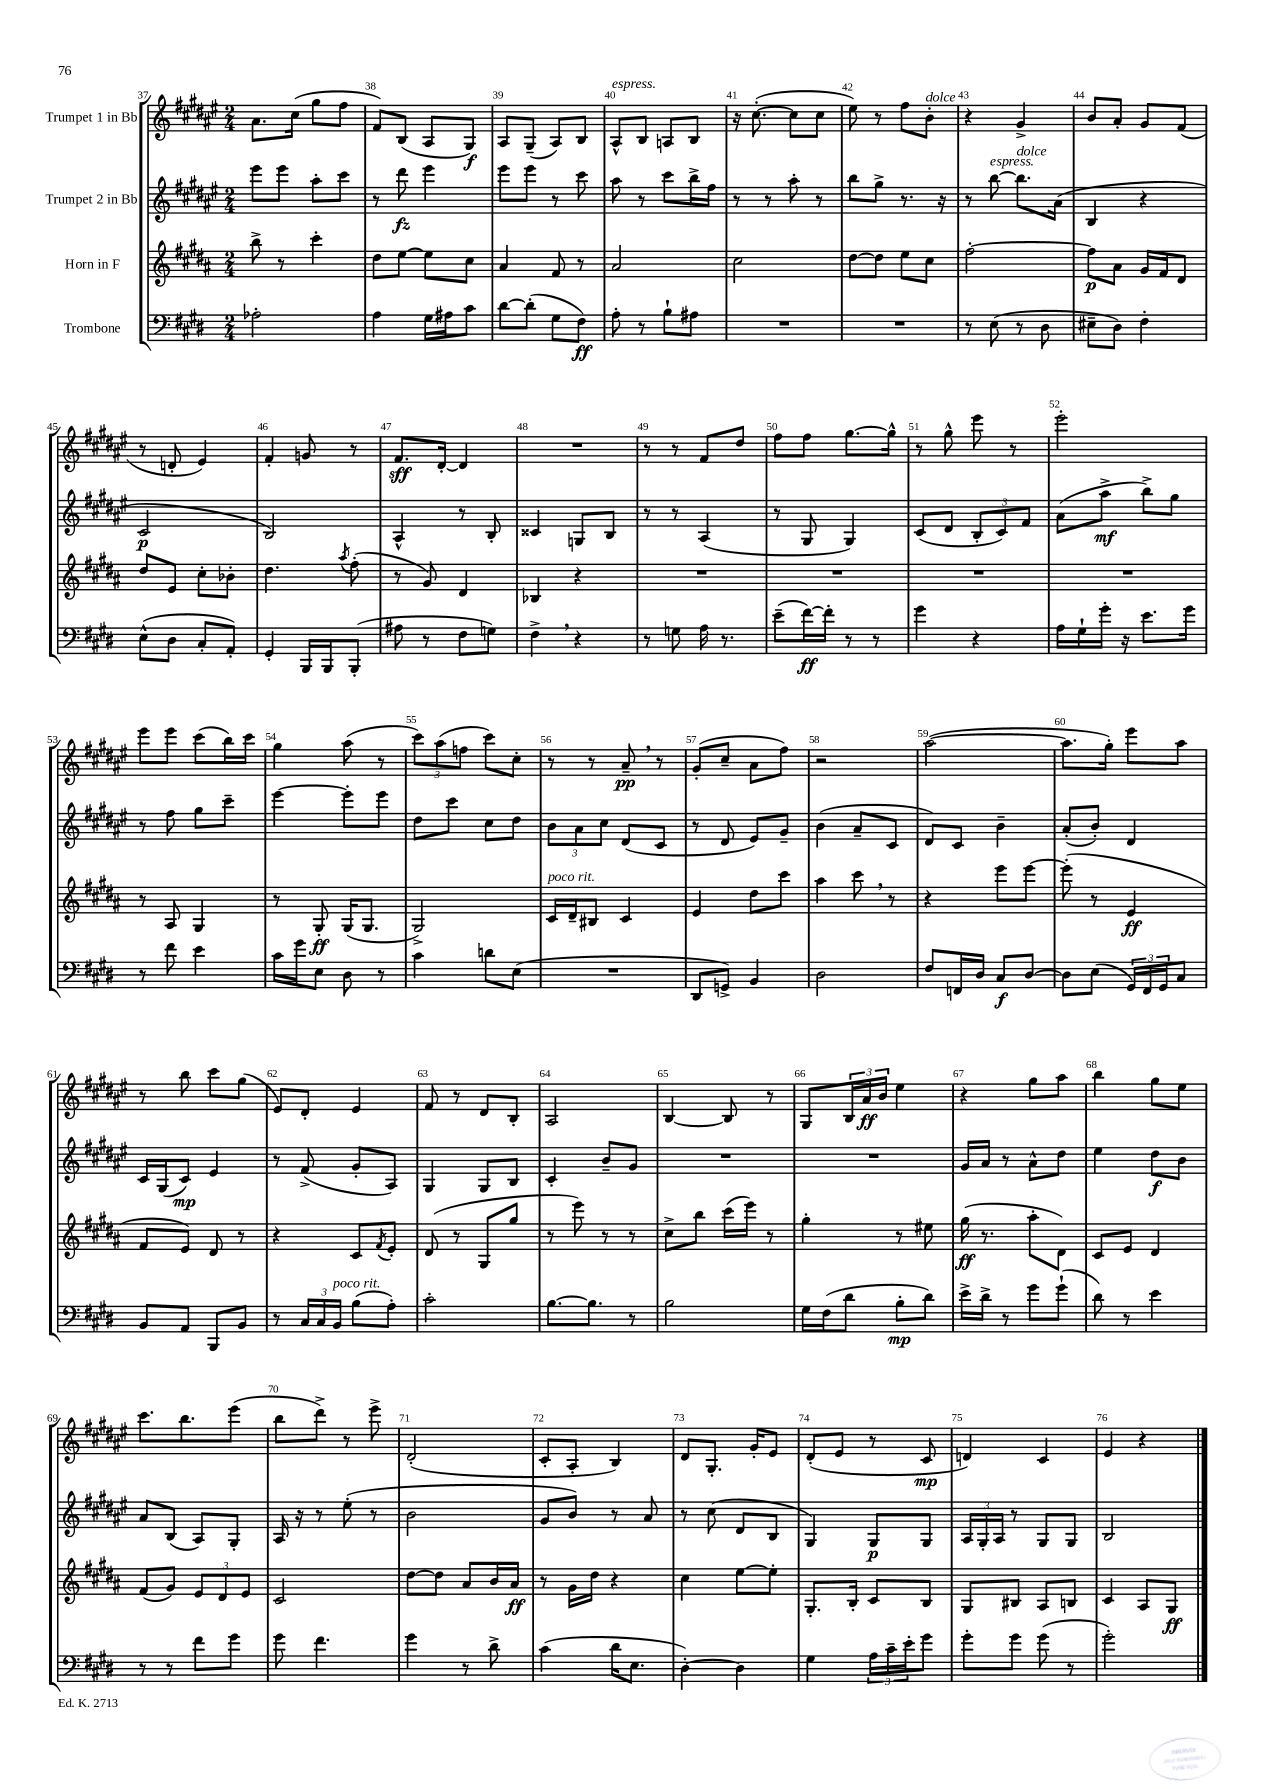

**kern	**kern	**kern	**kern
*staff4	*staff3	*staff2	*staff1
*clefF4	*clefG2	*clefG2	*clefG2
*k[f#c#g#d#]	*k[f#c#g#d#a#]	*k[f#c#g#d#a#e#]	*k[f#c#g#d#a#e#]
*M2/4	*M2/4	*M2/4	*M2/4
2A-'	8bb^	8eee#	8.a#
.	8r	8eee#	.
.	.	.	(16cc#
.	4ccc#'	8aa#'	8gg#
.	.	8ccc#	8ff#
=	=	=	=
4A	8dd#	8r	8f#)
.	[8ee	8ddd#	(8B
16G#	8ee]	4eee#	8A#
16A#	.	.	.
8c#	8cc#	.	8G#)
=	=	=	=
[8d#	4a#	8eee#	8A#
(8d#']	.	8eee#	(8G#~
8G#	8f#	8r	8A#)
8F#)	8r	8ccc#	8B
=	=	=	=
8A'	2a#	8aa#	8A#^^
8r	.	8r	8B
8B`	.	8ccc#	8A
8A#	.	16bb^	8B
.	.	16ff#	.
=	=	=	=
2r	2cc#	8r	16r
.	.	.	([8.cc#'
.	.	8r	.
.	.	8aa#'	8cc#]
.	.	8r	8cc#
=	=	=	=
2r	[8dd#	8bb	8ee#)
.	8dd#]	8gg#^	8r
.	8ee	8.r	8ff#
.	8cc#	.	8b'
.	.	16r	.
=	=	=	=
8r	[2ff#'	8r	4r
(8E	.	[8bb	.
8r	.	8.bb]	4g#^
8D#	.	.	.
.	.	(16a#	.
=	=	=	=
8E#~	8ff#]	4B	8b
8D#)	8a#	.	8a#'
4F#'	16g#	4r	8g#
.	16f#	.	.
.	8d#	.	(8f#
=	=	=	=
(8E^^	8dd#	2c#	8r
8D#	8e	.	8d'
8C#'	8cc#'	.	4e#)
8AA')	8b-'	.	.
=	=	=	=
4GG#'	4.dd#	2B)	4f#'
16BBB	.	.	8g
16BBB	.	.	.
.	8qaa#	.	.
(8BBB'	(8ff#'	.	8r
=	=	=	=
8A#	8r	4A#^^	8.f#
8r	8g#)	.	.
.	.	.	[16d#'
8F#	4d#	8r	4d#]
8G)	.	8B'	.
=	=	=	=
4F#^	4B-	4c##	2r
4r	4r	8G	.
.	.	8B	.
=	=	=	=
8r	2r	8r	8r
8G	.	8r	8r
16A	.	(4A#	8f#
8.r	.	.	.
.	.	.	8dd#
=	=	=	=
(8e~	2r	8r	8ff#
[16f#)	.	8G#	8ff#
16f#']	.	.	.
8r	.	4G#)	[8.gg#
8r	.	.	.
.	.	.	16gg#^^]
=	=	=	=
4g#	2r	(8c#	8r
.	.	8d#	8gg#^^
4r	.	12B'	8eee#
.	.	12c#)	.
.	.	.	8r
.	.	12f#	.
=	=	=	=
16A	2r	(8a#	2eee#'
16G#`	.	.	.
16g#'	.	8aa#^	.
16r	.	.	.
8.e	.	8bb^)	.
.	.	8gg#	.
16g#	.	.	.
=	=	=	=
8r	8r	8r	8eee#
8f#	8A#	8ff#	8eee#
4e	4G#	8gg#	(8ccc#
.	.	8ccc#~	16bb)
.	.	.	16ccc#
=	=	=	=
16c#	8r	[4eee#	4gg#
16g#	.	.	.
8E	8G#'	.	.
8D#	(16G#	8eee#']	(8aa#
.	8.G#	.	.
8r	.	8eee#	8r
=	=	=	=
4c#	2G#^)	8dd#	12ccc#)
.	.	.	(12aa#
.	.	8ccc#	.
.	.	.	12ff
8d	.	8cc#	8ccc#)
(8E	.	8dd#	8cc#'
=	=	=	=
2r	16c#	12b	8r
.	16d#~	.	.
.	.	12a#	.
.	8B#	.	8r
.	.	12cc#	.
.	4c#	(8d#	8a#~
.	.	8c#	8r
=	=	=	=
8DD#	4e	8r	(8g#'
8GG^)	.	8d#	8cc#~
4BB	8dd#	8e#)	8a#
.	8ccc#	8g#~	8ff#)
=	=	=	=
2D#	4aa#	(4b	2r
.	8ccc#	8a#~	.
.	8r	8c#	.
=	=	=	=
8F#	4r	8d#)	([2aa#
16FF	.	8c#	.
16D#	.	.	.
8C#	8eee	4b~	.
[8D#	[8eee	.	.
=	=	=	=
8D#]	(8eee']	(8a#'	8.aa#]
(8E	8r	8b')	.
.	.	.	16gg#')
24GG#)	4e	4d#	8eee#
24FF#	.	.	.
24GG#	.	.	.
8C#	.	.	8aa#
=	=	=	=
8BB	8f#	16c#	8r
.	.	(16G#	.
8AA	8e)	8c#)	8bb
8BBB	8d#	4e#	8ccc#
8BB	8r	.	(8gg#
=	=	=	=
8r	4r	8r	8e#)
24C#	.	(8f#^	8d#'
24C#	.	.	.
24BB	.	.	.
(8B	8c#	8g#'	4e#
.	8qf#	.	.
8A')	8e'	8A#)	.
=	=	=	=
2c#'	(8d#	4G#	8f#
.	8r	.	8r
.	8G#	8G#	8d#
.	8gg#	8B	8B'
=	=	=	=
[8.B	8r	4c#'	2A#
.	8eee)	.	.
8.B]	.	.	.
.	8r	8b~	.
8r	8r	8g#	.
=	=	=	=
2B	8cc#^	2r	[4B
.	8bb	.	.
.	(16ccc#	.	8B]
.	16eee)	.	.
.	8r	.	8r
=	=	=	=
16G#	4gg#'	2r	8G#
(16F#	.	.	.
8d#	.	.	24B
.	.	.	24a#
.	.	.	24b
8B'	8r	.	4ee#
8d#)	8ee#	.	.
=	=	=	=
16e^	(16gg#	16g#	4r
16d#^	8.r	16a#	.
8r	.	8r	.
8g#	8aa#'	8a#^^	8gg#
(8g#`	8d#)	8dd#	8aa#
=	=	=	=
8d#)	8c#	4ee#	4bb
8r	8e	.	.
4e	4d#	8dd#	8gg#
.	.	8b	8ee#
=	=	=	=
8r	(8f#	8a#	8.ccc#
8r	8g#)	(8B	.
.	.	.	8.bb
8f#	12e	8A#)	.
.	12d#	.	.
8g#	.	8G#'	(8eee#
.	12e	.	.
=	=	=	=
8g#	2c#	16A#	8bb
.	.	16r	.
4.f#	.	8r	8ddd#^)
.	.	(8ee#'	8r
.	.	8r	8eee#^
=	=	=	=
4g#	[8dd#	2b	(2d#'
.	8dd#]	.	.
8r	8a#	.	.
8d#^	16b	.	.
.	16a#	.	.
=	=	=	=
(4c#	8r	8g#	8c#'
.	16g#	8b)	8A#'
.	16dd#	.	.
16d#	4r	8r	4B)
8.E	.	.	.
.	.	8a#	.
=	=	=	=
[4D#')	4cc#	8r	8d#
.	.	(8cc#	8.G#'
4D#]	[8ee	8d#	.
.	.	.	16g#'
.	8ee']	8B	8e#
=	=	=	=
4G#	8.G#'	4G#)	(8d#'
.	.	.	8e#
.	16B'	.	.
24A	8c#	8G#	8r
24c#~	.	.	.
24e'	.	.	.
8g#	8B	8G#	8c#
=	=	=	=
8g#'	8G#	24A#	4d)
.	.	24G#'	.
.	.	24A#	.
8g#	8B#	8r	.
(8g#	8A#	8G#	4c#
8r	8B	8G#	.
=	=	=	=
2g#')	4c#	2B	4e#
.	8A#	.	4r
.	8G#	.	.
==	==	==	==
*-	*-	*-	*-
